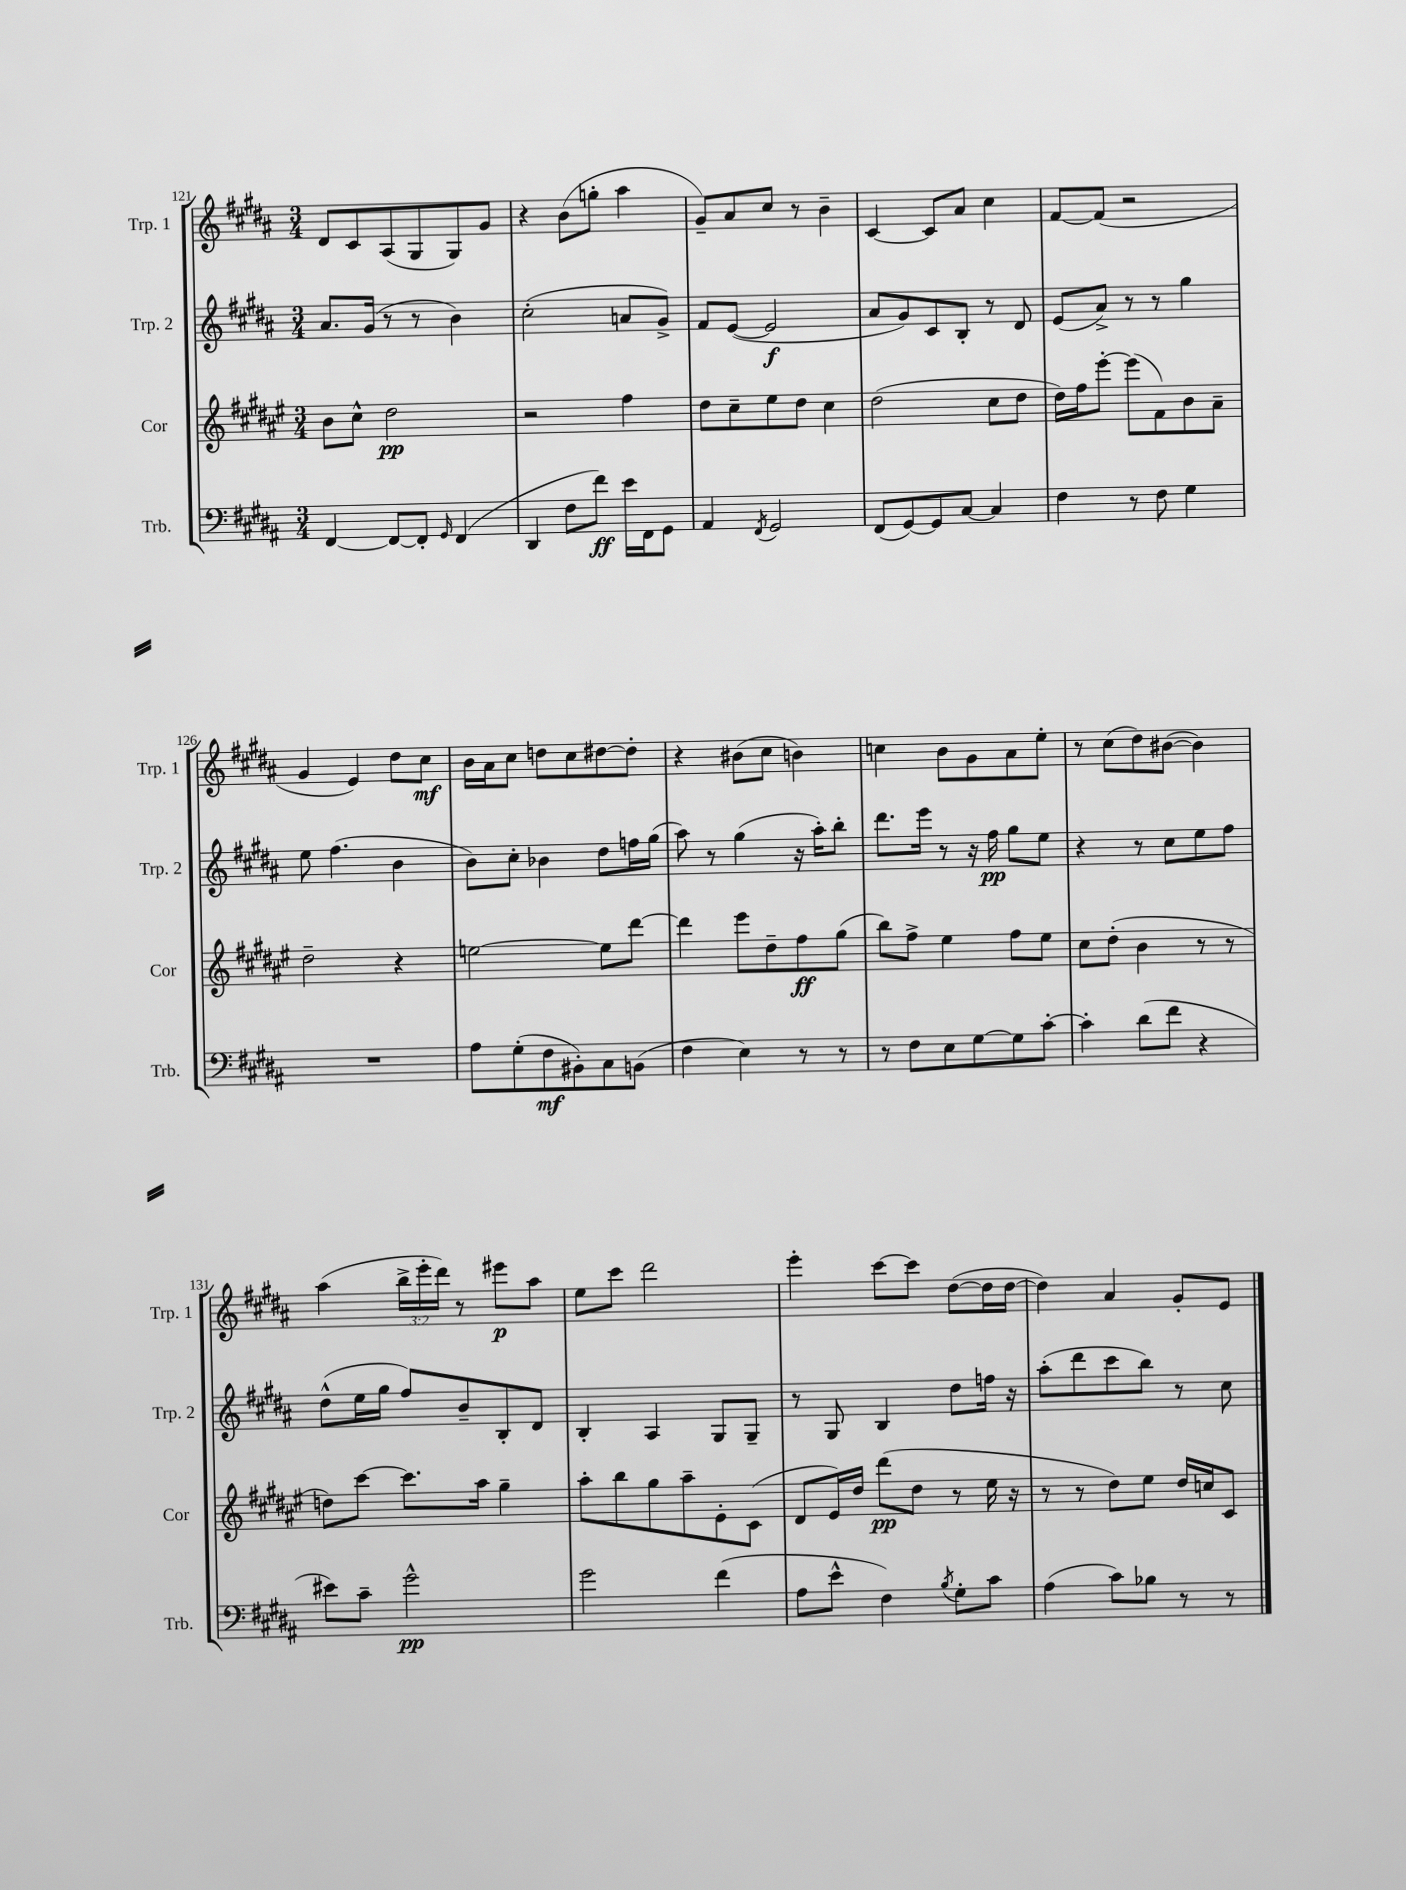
<<
\new StaffGroup <<
\new Staff = "s0" \with { instrumentName = "Trp. 1" shortInstrumentName = "Trp. 1" } {
    \clef treble \key b \major \numericTimeSignature \time 3/4 \override Staff.TupletNumber.text = #tuplet-number::calc-fraction-text
    dis'8 cis'8 ais8( gis8 gis8) gis'8 |
    r4 b'8( g''8-. ais''4 |
    gis'8--) ais'8 cis''8 r8 b'4-- |
    cis'4~ cis'8 ais'8 cis''4 |
    fis'8~ fis'8( r2 |
    gis'4 e'4) dis''8 cis''8\mf |
    b'16 ais'16 cis''8 d''8 cis''8 dis''8~ dis''8-. |
    r4 bis'8( cis''8 b'4) |
    c''4 b'8 gis'8 ais'8 e''8-. |
    r8 cis''8( dis''8) bis'8~( bis'4) |
    ais''4( \tuplet 3/2 { b''16-> e'''16-. dis'''16) } r8 eis'''8\p ais''8 |
    e''8 cis'''8 dis'''2 |
    e'''4-. cis'''8~ cis'''8 dis''8~( dis''16 dis''16~ |
    dis''4) ais'4 gis'8-. e'8 \bar "|." |
}
\new Staff = "s1" \with { instrumentName = "Trp. 2" shortInstrumentName = "Trp. 2" } {
    \clef treble \key b \major \numericTimeSignature \time 3/4
    ais'8. gis'16( r8 r8 b'4) |
    cis''2-.( a'8 gis'8->) |
    fis'8 e'8~( e'2\f |
    ais'8 gis'8) cis'8 b8-. r8 dis'8 |
    e'8( ais'8->) r8 r8 gis''4 |
    e''8 fis''4.( b'4 |
    b'8) cis''8-. bes'4 dis''8 f''16 gis''16( |
    ais''8) r8 gis''4( r16 ais''16-.) b''8-. |
    dis'''8. e'''16 r8 r16 fis''16\pp gis''8 e''8 |
    r4 r8 cis''8 e''8 fis''8 |
    dis''8-^( e''16 gis''16 fis''8) b'8-- b8-. dis'8 |
    b4-. ais4 gis8 gis8-- |
    r8 gis8 b4 dis''8 f''16 r16 |
    ais''8-.( dis'''8 cis'''8 b''8) r8 cis''8 \bar "|." |
}
\new Staff = "s2" \with { instrumentName = "Cor" shortInstrumentName = "Cor" } {
    \clef treble \key fis \major \numericTimeSignature \time 3/4
    b'8 cis''8-^ dis''2\pp |
    r2 fis''4 |
    dis''8 cis''8-- eis''8 dis''8 cis''4 |
    dis''2( cis''8 dis''8 |
    dis''16) fis''16 eis'''8~-. eis'''8( fis'8) b'8 ais'8-- |
    dis''2-- r4 |
    e''2~ e''8 dis'''8~ |
    dis'''4 eis'''8 dis''8-- fis''8\ff gis''8( |
    b''8) fis''8-> eis''4 fis''8 eis''8 |
    cis''8 dis''8-.( b'4 r8 r8 |
    d''8) cis'''8~ cis'''8. ais''16 gis''4-- |
    ais''8-. b''8 gis''8 ais''8-- eis'8-. cis'8( |
    dis'8 eis'16) dis''16 dis'''8\pp( dis''8 r8 eis''16 r16 |
    r8 r8 dis''8) eis''8 dis''16 c''16 cis'8 \bar "|." |
}
\new Staff = "s3" \with { instrumentName = "Trb." shortInstrumentName = "Trb." } {
    \clef bass \key b \major \numericTimeSignature \time 3/4
    fis,4~ fis,8~ fis,8-. \grace { gis,16 } fis,4( |
    dis,4 fis8 fis'8\ff) e'16 fis,16 gis,8 |
    ais,4 \acciaccatura { fis,8 } gis,2 |
    fis,8( gis,8~) gis,8 cis8~ cis4 |
    fis4 r8 fis8 gis4 |
    R2. |
    ais8 gis8-.( fis8\mf bis,8-.) cis8 b,8( |
    fis4 e4) r8 r8 |
    r8 fis8 e8 gis8~ gis8 cis'8~-. |
    cis'4-. dis'8( fis'8 r4 |
    eis'8) cis'8-- gis'2-^\pp |
    gis'2 fis'4( |
    ais8 e'8-^ fis4) \acciaccatura { b8 } gis8-. cis'8 |
    ais4( cis'8) bes8 r8 r8 \bar "|." |
}
>>
>>
\layout { \context { \Score currentBarNumber = #121 } }
